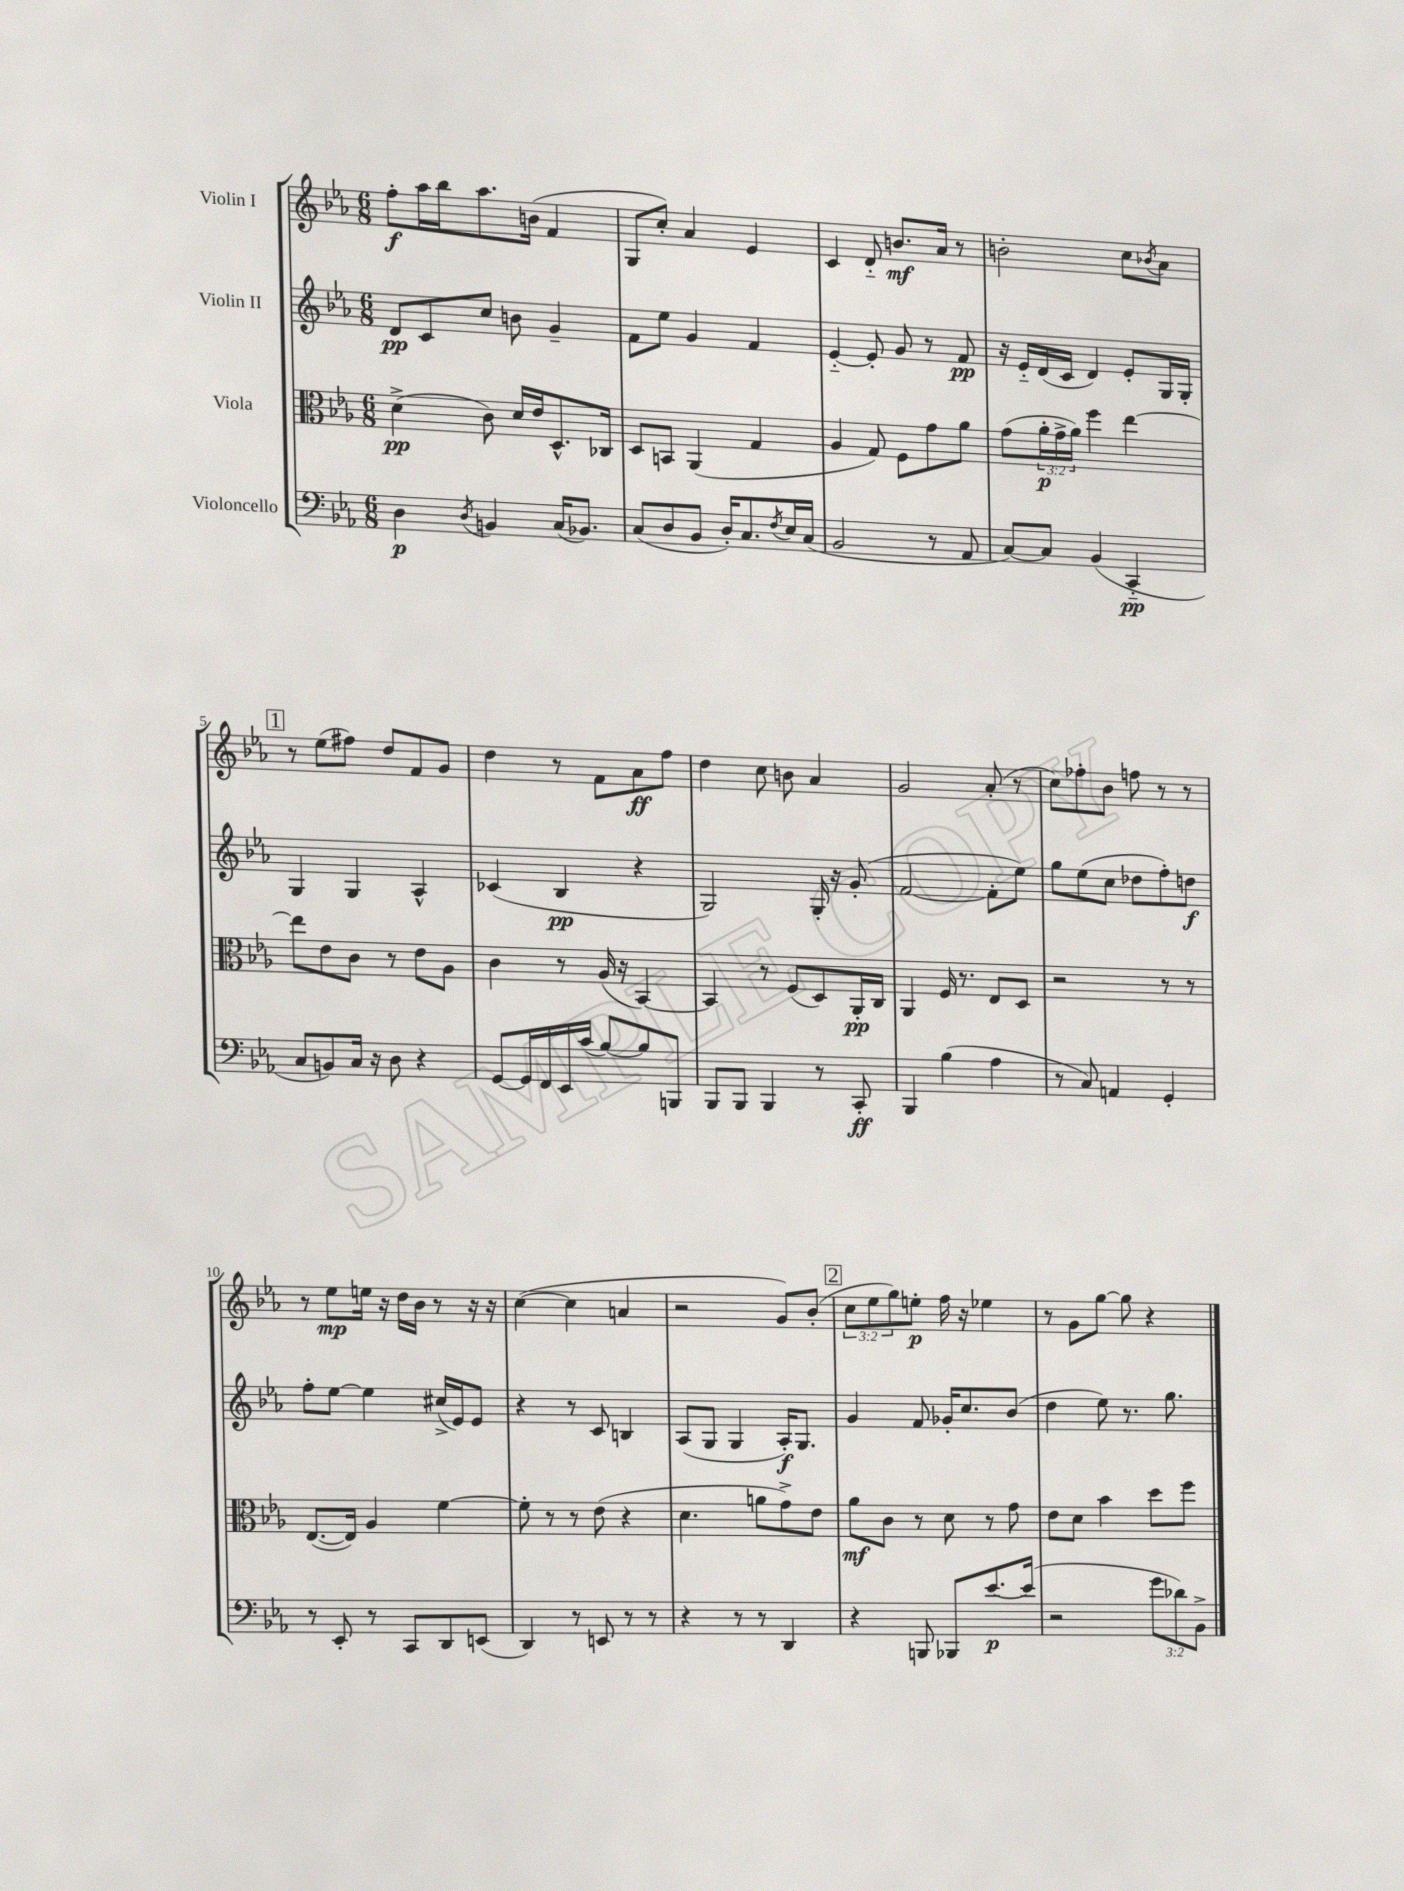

**kern	**kern	**kern	**kern
*staff4	*staff3	*staff2	*staff1
*clefF4	*clefC3	*clefG2	*clefG2
*k[b-e-a-]	*k[b-e-a-]	*k[b-e-a-]	*k[b-e-a-]
*M6/8	*M6/8	*M6/8	*M6/8
4D	(4d^	8d	8ff'
.	.	8c	16aa-
.	.	.	16bb-
8qD	.	.	.
4BB	8c)	8cc	8.aa-
.	16d	8b	.
.	16e-	.	(16b
(16C	8.D^^	4g~	4f
8.BB-)	.	.	.
.	16C-	.	.
=	=	=	=
(8C	8D	8f	8G
8D	8BB	8ee-	8cc')
8BB-	(4AA-	4g	4a-
16D')	.	.	.
8.C	.	.	.
.	4G	4f	4e-
8qF	.	.	.
16E-	.	.	.
(16C	.	.	.
=	=	=	=
2BB-	4A-	[4e-'~	4c
.	8G)	8e-']	8d'~
.	8F	8g	8.b
8r	8g	8r	.
.	.	.	16a-
8AA-	8a-	8f	8r
=	=	=	=
[8C)	(8g	16r	2b'
.	.	16e-'~	.
8C]	24a-'	(16d	.
.	24g^	.	.
.	.	16c	.
.	24a-)	.	.
(4BB-	4ff	4d)	.
4CC'~	[4ee-	8e-'	8cc
.	.	.	8qb-
.	.	16G	8a-
.	.	16G'	.
=	=	=	=
8C	8ee-]	4G	8r
8BB)	8e-	.	(8ee-
16C	8c	4G	8ff#)
16r	.	.	.
8D	8r	.	8dd
4r	8e-	4A-^^	8f
.	8A-	.	8g
=	=	=	=
[8GG	4c	(4c-	4dd
16GG]	.	.	.
16FF	.	.	.
16EE-	8r	4B-	8r
(16c	.	.	.
[8B-)	(16A-	.	8f
.	16r	.	.
8B-]	[4BB-)	4r	8a-
8BBB	.	.	8ff
=	=	=	=
8BBB-	4BB-]	2G)	4dd
8BBB-	.	.	.
4BBB-	8r	.	8cc
.	(8F	.	8b
8r	8D)	16G'	4a-
.	.	16r	.
8CC'	16AA-'	(8g'	.
.	16C	.	.
=	=	=	=
4BBB-	4AA-	[2f	2g
(4B-	16F	.	.
.	8.r	.	.
4A-	8E-	8f']	(8a-'
.	8D	8ee-)	8r
=	=	=	=
8r	2r	8gg	8cc)
8C)	.	(8ee-	8ff-'
4AA	.	8cc	8b-
.	.	8dd-	8ff
4GG'	8r	8ff')	8r
.	8r	8dd	8r
=	=	=	=
8r	([8.E-	8ff'	8r
8EE-'	.	[8ee-	8ee-
.	16E-])	.	.
8r	4A-	4ee-]	16ee
.	.	.	16r
8CC	.	.	16dd
.	.	.	16b-
8DD	[4f	(16cc#^	8r
.	.	16e-)	.
(8EE	.	8e-	16r
.	.	.	16r
=	=	=	=
4DD)	8f']	4r	([4cc
.	8r	.	.
8r	8r	8r	4cc]
8EE	(8e-	8c	.
8r	4r	4B	4a
8r	.	.	.
=	=	=	=
4r	4.d	(8A-	2r
.	.	8G	.
8r	.	4G	.
8r	8a	.	.
4DD	8g^)	16A-')	8g)
.	.	8.G	.
.	8e-	.	(8b-'
=	=	=	=
4r	8a-	4g	12cc
.	.	.	12ee-
.	8c	.	.
.	.	.	12gg)
8BBB	8r	8f	8ee'
8BBB-	8d	16g-'	16ff
.	.	8.cc	16r
[8.e-	8r	.	4ee-
.	8g	(8b-	.
(16e-]	.	.	.
=	=	=	=
2r	8e-	4dd	8r
.	8d	.	8g
.	4b-	8ee-)	[8gg
.	.	8.r	8gg]
12g	8dd	.	4r
.	.	8.gg	.
12d-)	.	.	.
.	8ff	.	.
12BB-^	.	.	.
==	==	==	==
*-	*-	*-	*-
